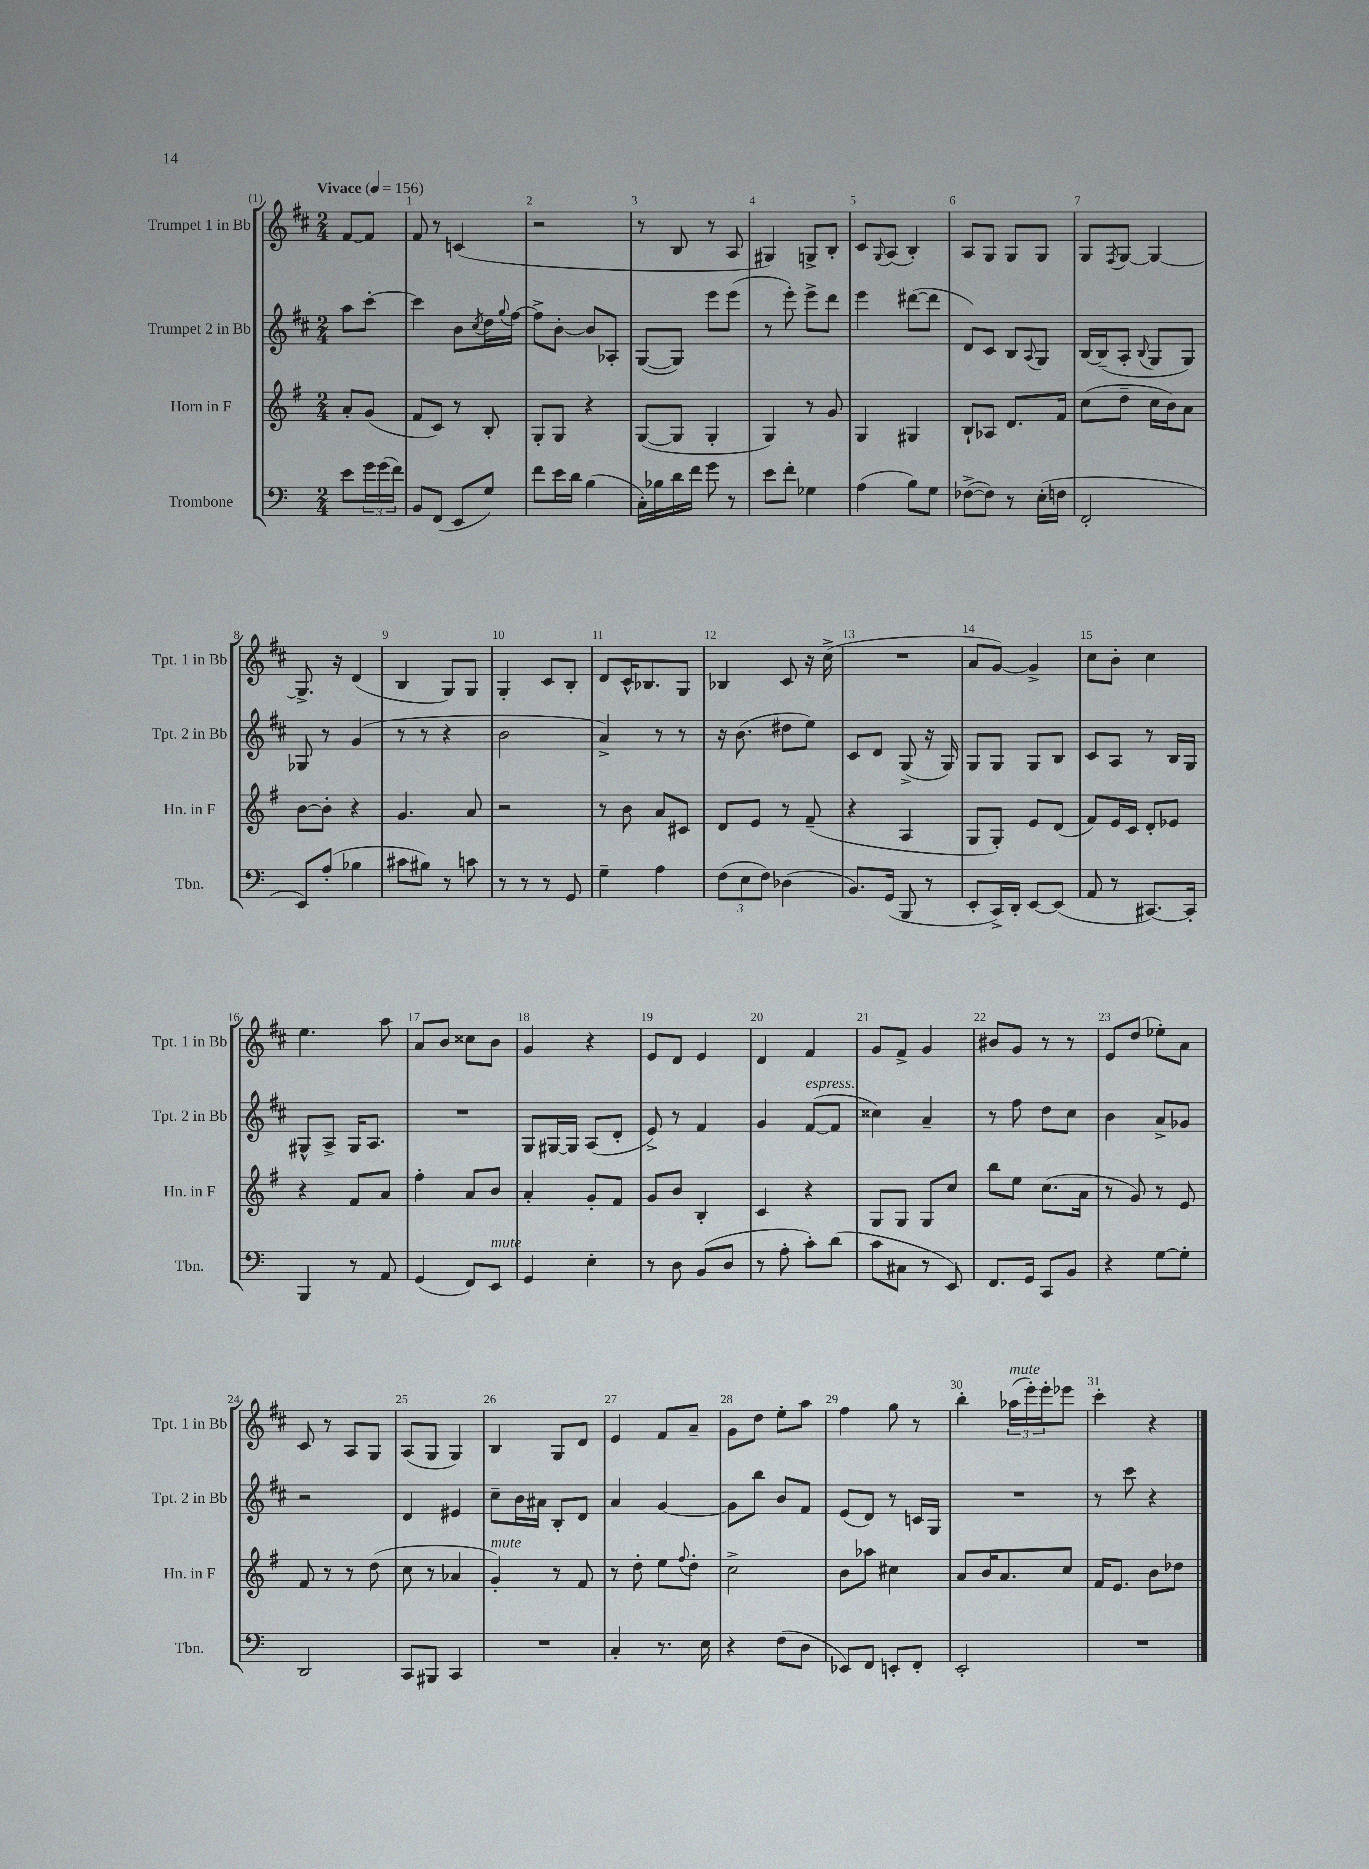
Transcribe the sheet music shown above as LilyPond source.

<<
\new StaffGroup <<
\new Staff = "s0" \with { instrumentName = "Trumpet 1 in Bb" shortInstrumentName = "Tpt. 1 in Bb" } {
    \clef treble \key d \major \numericTimeSignature \time 2/4 \partial 4 \tempo "Vivace" 4 = 156
    fis'8~ fis'8 |
    fis'8 r8 c'4( |
    r2 |
    r8 b8 r8 a8 |
    gis4) g8-> b8-. |
    cis'8 \appoggiatura { g8 } a8( b4-.) |
    a8 g8 g8 g8 |
    g8 \acciaccatura { fis8 } g8~ g4~ |
    g8.-> r16 d'4( |
    b4 g8) g8 |
    g4-. cis'8 b8-. |
    d'8 cis'16-^ bes8. g8 |
    bes4 cis'8 r16 cis''16->( |
    R2 |
    a'8 g'8~) g'4-> |
    cis''8 b'8-. cis''4 |
    e''4. a''8 |
    a'8 b'8 cisis''8 b'8 |
    g'4 r4 |
    e'8 d'8 e'4 |
    d'4 fis'4 |
    g'8 fis'8-> g'4 |
    bis'8 g'8 r8 r8 |
    e'8 d''8( ees''8-.) a'8 |
    cis'8 r8 a8 g8 |
    a8( g8 g4) |
    b4 g8 d'8 |
    e'4 fis'8 a'8-- |
    g'8 d''8 e''8-. a''8 |
    fis''4 g''8 r8 |
    b''4-. \tuplet 3/2 { aes''16^\markup { \italic "mute" }( e'''16-.) e'''16-. } ees'''8 |
    cis'''4-. r4 \bar "|." |
}
\new Staff = "s1" \with { instrumentName = "Trumpet 2 in Bb" shortInstrumentName = "Tpt. 2 in Bb" } {
    \clef treble \key d \major \numericTimeSignature \time 2/4 \partial 4
    a''8 cis'''8~-. |
    cis'''4 b'8 \acciaccatura { cis''8 } d''16 \appoggiatura { g''8 } fis''16~ |
    fis''8-> b'8~-. b'8 aes8-. |
    g8~( g8) e'''8 e'''8( |
    r8 e'''8-.) e'''8-> d'''8 |
    e'''4 dis'''8~( dis'''8 |
    d'8) cis'8 b8 \appoggiatura { a8 } g8 |
    b16~ b16--( a8-. \appoggiatura { b8 } g8 g8) |
    ges8 r8 g'4( |
    r8 r8 r4 |
    b'2 |
    a'4->) r8 r8 |
    r16 b'8.( dis''8 e''8) |
    cis'8 d'8 g8->( r16 g16) |
    g8 g8 g8 b8 |
    cis'8 a8 r8 b16 g16 |
    gis8-^ a8-> gis16 a8. |
    R2 |
    g8 gis16~ gis16 a8( d'8-. |
    e'8->) r8 fis'4 |
    g'4 fis'8~^\markup { \italic "espress." }( fis'8 |
    cisis''4) a'4-- |
    r8 fis''8 d''8 cis''8 |
    b'4 a'8-> ges'8 |
    r2 |
    d'4 eis'4 |
    cis''8-- b'16 ais'16 b8-. d'8 |
    a'4 g'4~ |
    g'8 b''8 b'8 fis'8 |
    e'8( d'8) r8 c'16 g16 |
    R2 |
    r8 cis'''8 r4 \bar "|." |
}
\new Staff = "s2" \with { instrumentName = "Horn in F" shortInstrumentName = "Hn. in F" } {
    \clef treble \key g \major \numericTimeSignature \time 2/4 \partial 4
    a'8-. g'8( |
    fis'8 c'8) r8 b8-. |
    g8-. g8 r4 |
    g8~( g8 g4-. |
    g4) r8 g'8 |
    g4 gis4 |
    b8-! aes8 d'8. fis'16 |
    c''8( d''8-- c''16 b'16) a'8 |
    b'8~ b'8-. r4 |
    g'4. a'8 |
    r2 |
    r8 b'8 a'8 cis'8 |
    d'8 e'8 r8 fis'8--( |
    r4 a4 |
    g8 g8-.) e'8 d'8( |
    fis'8) e'16 c'16 d'8-. ees'8 |
    r4 fis'8 a'8 |
    fis''4-. a'8 b'8 |
    a'4-. g'8-. fis'8 |
    g'8 b'8 b4-. |
    c'4 r4 |
    g8 g8 g8 c''8 |
    b''8 e''8 c''8.( a'16 |
    r8 g'8) r8 e'8 |
    fis'8 r8 r8 d''8( |
    c''8 r8 aes'4 |
    g'4-.^\markup { \italic "mute" }) r8 fis'8 |
    r8 d''8-. e''8 \appoggiatura { fis''8 } d''8-. |
    c''2-> |
    b'8 aes''8 cis''4 |
    a'8 b'16 a'8. c''8 |
    fis'16 e'8. b'8 des''8 \bar "|." |
}
\new Staff = "s3" \with { instrumentName = "Trombone" shortInstrumentName = "Tbn." } {
    \clef bass \key c \major \numericTimeSignature \time 2/4 \partial 4
    e'8 \tuplet 3/2 { g'16 g'16( f'16) } |
    b,8 f,8( e,8 g8) |
    f'8 e'16 d'16 b4( |
    c16-.) bes16 d'16 f'16 g'8 r8 |
    e'8 f'8-. ges4 |
    a4( b8) g8 |
    fes8~->( fes8) r8 e16-.( f16 |
    f,2-. |
    e,8) a8-.( bes4 |
    cis'8 bis8) r8 c'8 |
    r8 r8 r8 g,8 |
    g4-- a4 |
    \tuplet 3/2 { f8( e8 f8) } des4( |
    b,8.) g,16( b,,8 r8 |
    e,8-. c,16->) d,16-. e,8~ e,8( |
    a,8 r8 cis,8.~) cis,16-. |
    b,,4 r8 a,8 |
    g,4( f,8) e,8^\markup { \italic "mute" } |
    g,4 e4-. |
    r8 d8 b,8( d8 |
    r8 a8-. c'8-.) d'8( |
    c'8 cis8 r8 e,8) |
    f,8. g,16 c,8 b,8 |
    r4 g8~ g8-. |
    d,2 |
    c,8 bis,,8 c,4 |
    R2 |
    c4-. r8. e16 |
    r4 f8( d8 |
    ees,8) f,8 e,8-. f,8-. |
    e,2-. |
    R2 \bar "|." |
}
>>
>>
\layout { \context { \Score \override BarNumber.break-visibility = ##(#f #t #t) barNumberVisibility = #all-bar-numbers-visible } }
